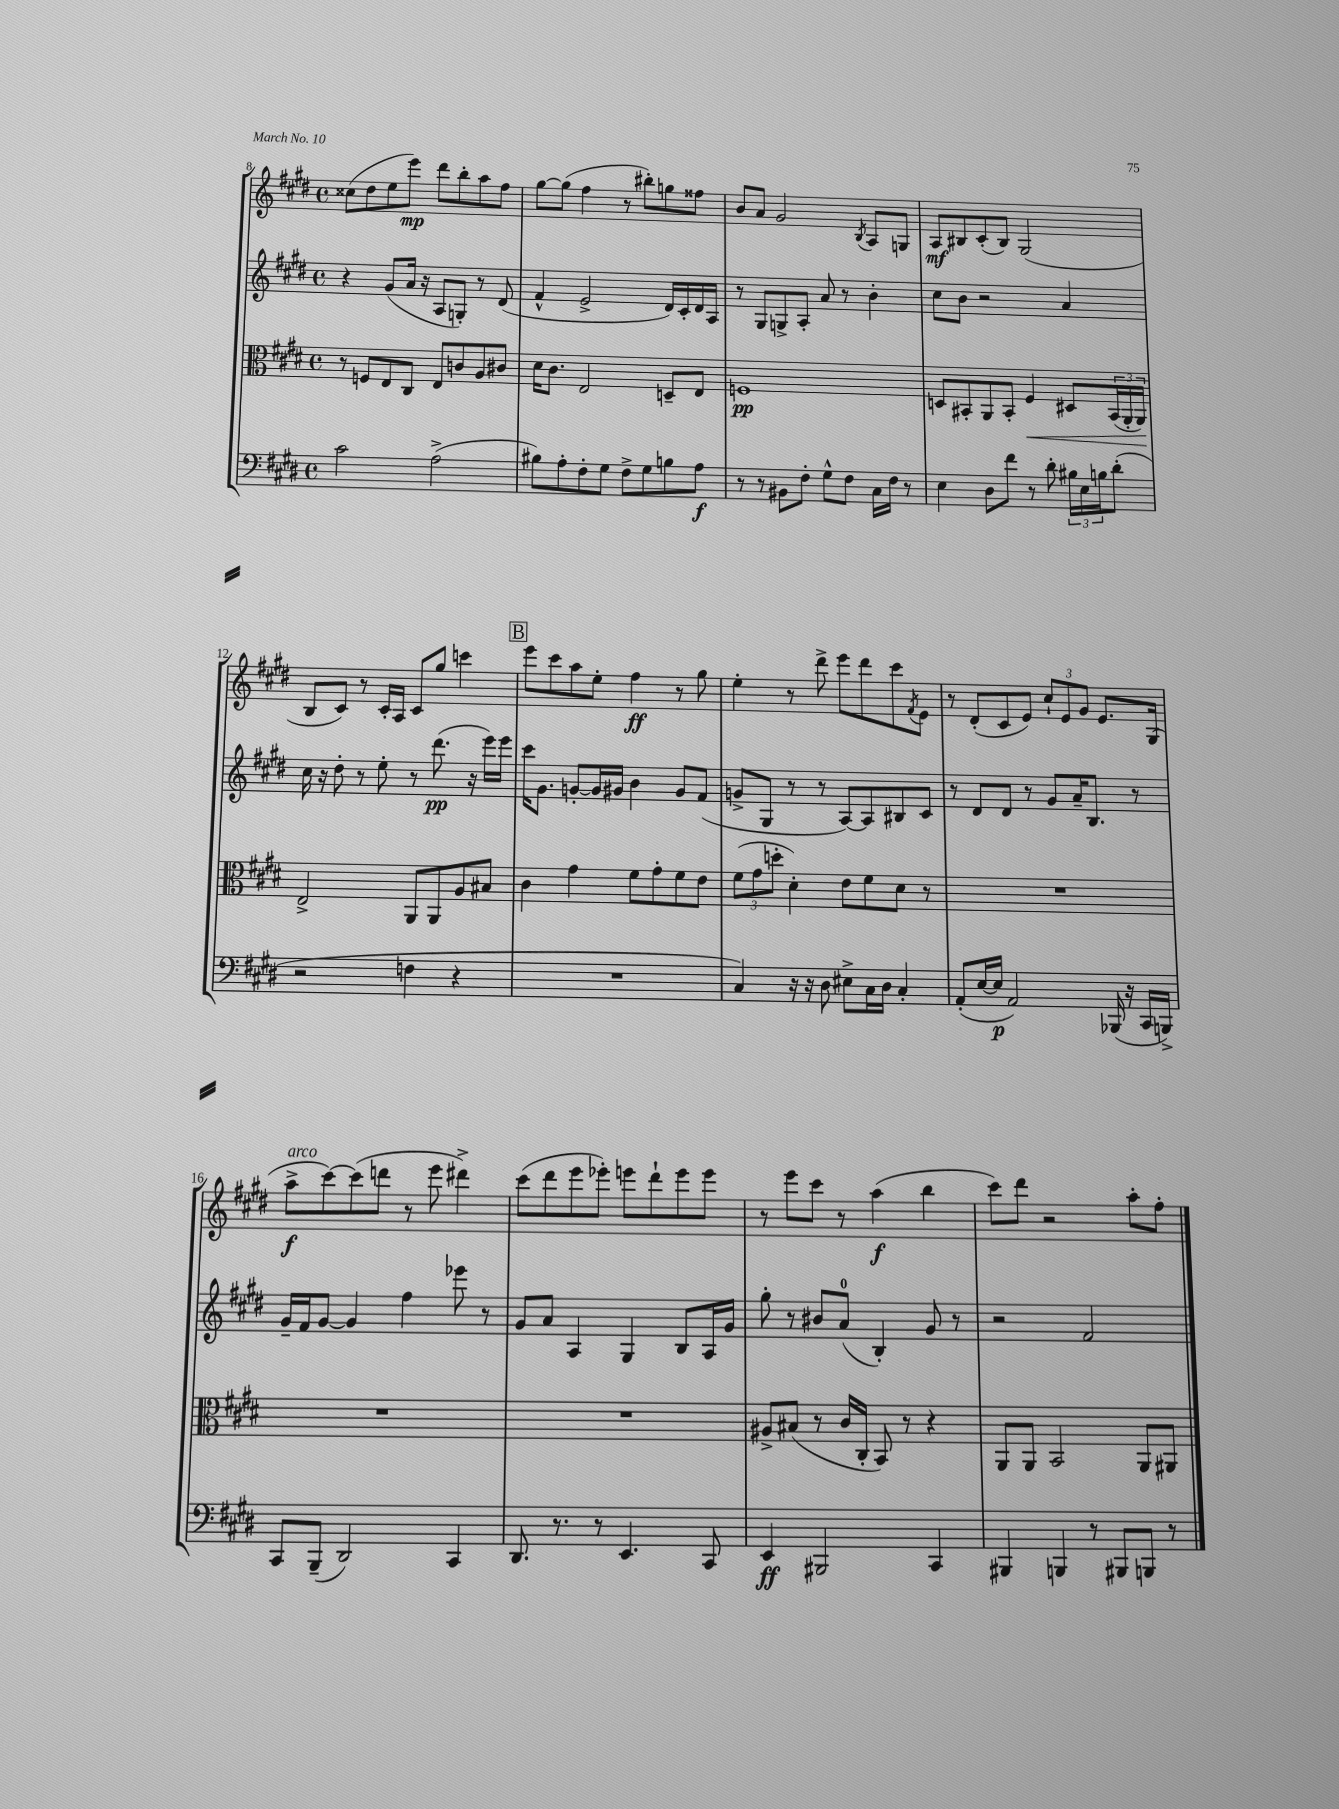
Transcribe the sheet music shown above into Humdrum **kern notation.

**kern	**kern	**kern	**kern
*staff4	*staff3	*staff2	*staff1
*clefF4	*clefC3	*clefG2	*clefG2
*k[f#c#g#d#]	*k[f#c#g#d#]	*k[f#c#g#d#]	*k[f#c#g#d#]
*M4/4	*M4/4	*M4/4	*M4/4
*met(c)	*met(c)	*met(c)	*met(c)
2c#\	8r	4r	(8cc##\L
.	8F/L	.	8dd#\
.	8E/	(8g#/L	8ee\
.	8C#/J	16a/Jk	8eee\J)
.	.	16r	.
(2A^\	8E/L	8A/L	8ddd#\L
.	8c/	8G'/J)	8bb'\
.	8A/	8r	8aa\
.	8c#/J	(8d#/	8ff#\J
=	=	=	=
8B#\L)	16d#\LK	4f#^^/	[8gg#\L
.	8.c#\J	.	.
8A'\	.	.	(8gg#\]J
8F#'\	2E/	2e^/	4ff#\
8G#\J	.	.	.
8F#^\L	.	.	8r
8G#\	.	.	8bb#'\L)
8B\	8D~/L	16d#/LL)	8gg\
.	.	16c#'/	.
8A\J	8E/J	16d#/	8ff##\J
.	.	16A/JJ	.
=	=	=	=
8r	1F	8r	8b/L
8r	.	8G#/L	8a/J
8BB#\L	.	8G^/	2g#/
8F#'\J	.	8A'/J	.
8G#^^\L	.	8a/	.
8F#\J	.	8r	.
.	.	.	8qB/
16C#\LL	.	4b'\	8A/L
16F#\JJ	.	.	.
8r	.	.	8G/J
=	=	=	=
4E\	8D/L	8cc#\L	8A/L
.	8BB#'/	8b\J	8B#/
8D#\L	8AA/	2r	(8c#'/
8f#\J	8BB#'/J	.	8B#/J)
8r	4F#/	.	(2G#/
8d#'\	.	.	.
24B#\LL	8D#/L	4a/	.
24E\	.	.	.
24B\J	.	.	.
(8d#'\J	(24BB#/L	.	.
.	24AA'/	.	.
.	24AA/JJ)	.	.
=	=	=	=
2r	2E^/	16cc#\	8B/L
.	.	16r	.
.	.	8dd#'\	8c#/J)
.	.	8r	8r
.	.	8ee'\	16c#'/LL
.	.	.	16A/JJ
4F\	8AA/L	8r	8c#/L
.	8AA/	(8.ddd#\	8gg#/J
4r	8A/	.	4ccc\
.	.	16r	.
.	8B#/J	16eee\LL)	.
.	.	16eee\JJ	.
=	=	=	=
1r	4c#\	16ccc#\LK	8eee\L
.	.	8.g#\J	.
.	.	.	8ccc#\
.	4g#\	[8g'/L	8aa\
.	.	16g/]L	8ee'\J
.	.	16g#/JJ	.
.	8f#\L	4b\	4ff#\
.	8g#'\	.	.
.	8f#\	8g#/L	8r
.	8e\J	(8f#/J	8gg#\
=	=	=	=
4C#/)	(12f#\L	8g^/L	4ee'\
.	12g#\	.	.
.	.	8G#/J	.
.	12dd'\J	.	.
16r	4d#'\)	8r	8r
16r	.	.	.
8D#\	.	8r	8ddd#^\
8E#^\L	8e\L	[8A/L)	8eee\L
16C#\L	8f#\	8A/]	8ddd#\
16D#\JJ	.	.	.
4C#'/	8d#\J	8B#/	8ccc#\
.	.	.	8qf#/
.	8r	8c#/J	8e\J
=	=	=	=
(8AA'/L	1r	8r	8r
[16E/L	.	8d#/L	(8d#'/L
16E/]JJ	.	.	.
2AA/)	.	8d#/J	8c#/
.	.	8r	8e/J)
.	.	8g#/L	12cc#`/L
.	.	.	12e/
.	.	16a~/K	.
.	.	.	12g#/J
.	.	8.B/J	.
(16BBB-/	.	.	8.e/L
16r	.	.	.
16CC#/LL	.	8r	.
16BBB^/JJ)	.	.	(16G#/Jk
=	=	=	=
8CC#/L	1r	16g#~/LL	8aa^\L
.	.	16f#/J	.
(8BBB~/J	.	[8g#/J	[8ccc#\)
2DD#/)	.	4g#/]	(8ccc#\]
.	.	.	8ddd\J
.	.	4ff#\	8r
.	.	.	8eee\
4CC#/	.	8eee-\	4ddd#^\)
.	.	8r	.
=	=	=	=
8.DD#/	1r	8g#/L	(8ccc#\L
.	.	8a/J	8ddd#\
8.r	.	.	.
.	.	4A/	8eee\
8r	.	.	8eee-'\J)
4.EE/	.	4G#/	8eee\L
.	.	.	8ddd#`\
.	.	8B/L	8eee\
8CC#/	.	16A/L	8eee\J
.	.	16g#/JJ	.
=	=	=	=
4EE/	8A#^/L	8gg#'\	8r
.	(8B#/J	8r	8eee\L
2BBB#/	8r	8b#/L	8ccc#\J
.	16c#/LL	(8a/J	8r
.	16C#'/JJ	.	.
.	8BB/)	4B'/)	(4aa\
.	8r	.	.
4CC#/	4r	8g#/	4bb\
.	.	8r	.
=	=	=	=
4BBB#/	8AA/L	2r	8ccc#\L)
.	8AA/J	.	8ddd#\J
4BBB/	2BB/	.	2r
8r	.	2f#/	.
8BBB#/L	.	.	.
8BBB/J	8AA/L	.	8aa'\L
8r	8AA#/J	.	8ff#'\J
==	==	==	==
*-	*-	*-	*-
